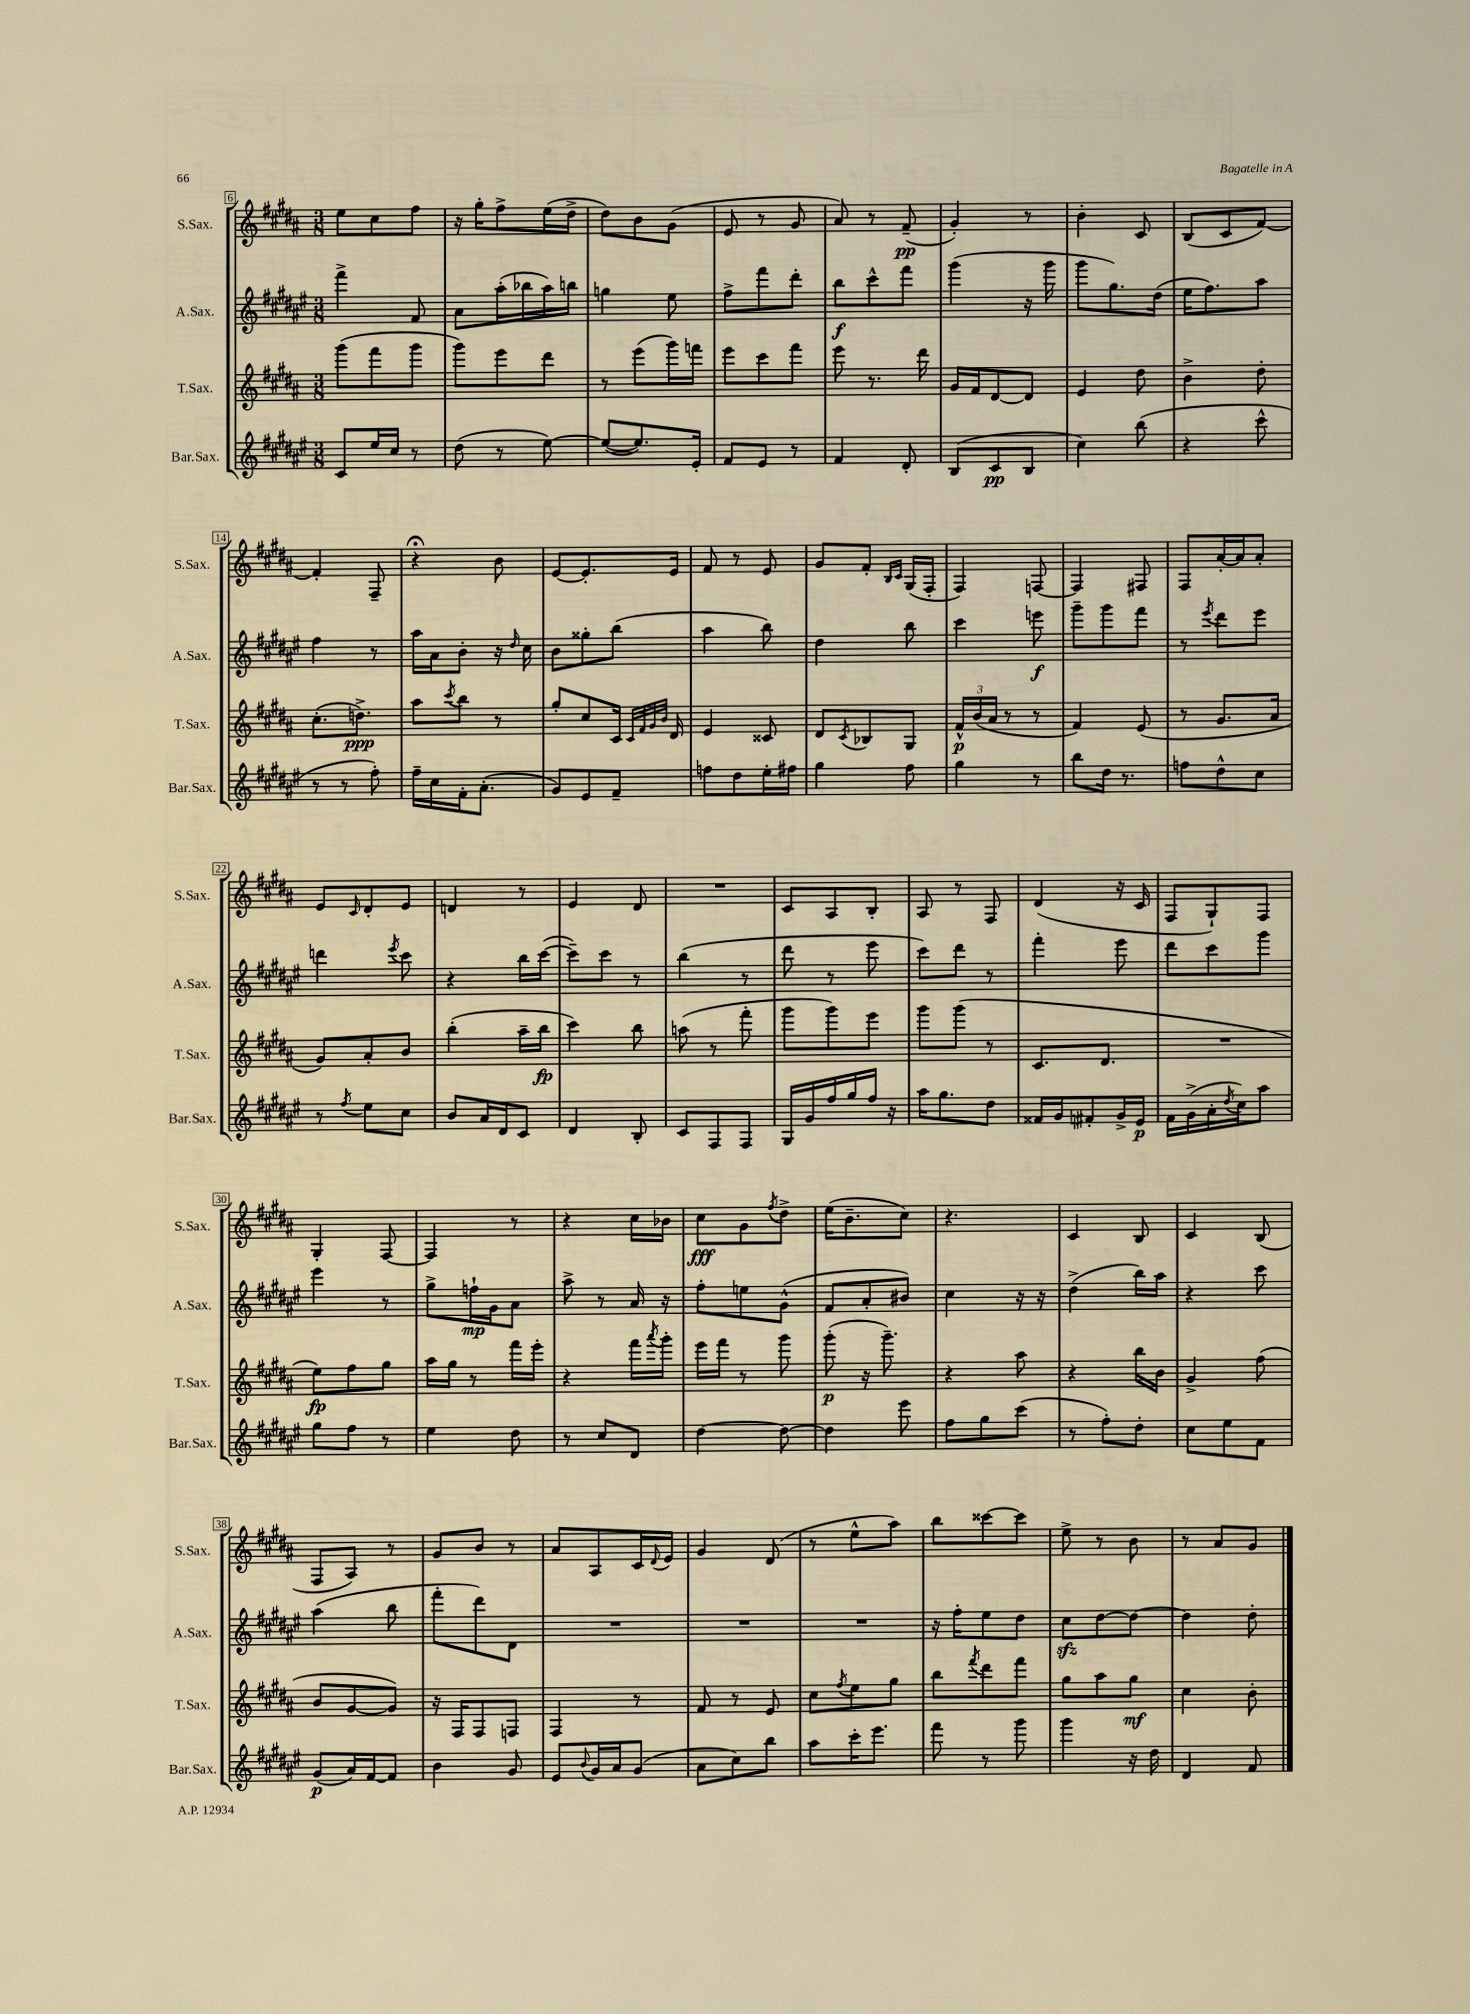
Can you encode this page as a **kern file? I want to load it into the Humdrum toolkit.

**kern	**kern	**kern	**kern
*staff4	*staff3	*staff2	*staff1
*clefG2	*clefG2	*clefG2	*clefG2
*k[f#c#g#d#a#e#]	*k[f#c#g#d#a#]	*k[f#c#g#d#a#e#]	*k[f#c#g#d#a#]
*M3/8	*M3/8	*M3/8	*M3/8
8c#	(8ggg#	4fff#^	8ee
16ee#	8fff#	.	8cc#
16cc#	.	.	.
8r	8ggg#	8f#	8ff#
=	=	=	=
(8dd#	8ggg#)	8a#	16r
.	.	.	16gg#'
8r	8eee	(16aa#'	8ff#^
.	.	16bb-	.
[8ee#)	8ddd#	16aa#)	(16ee
.	.	16bb	16dd#^
=	=	=	=
(8ee#_	8r	4gg	8dd#)
8.ee#])	(8eee	.	8b
.	16ggg#)	8ee#	(8g#
16e#'	16fff	.	.
=	=	=	=
8f#	8eee	8ff#^	8e
8e#	8ccc#	8fff#	8r
8r	8fff#	8ddd#'	8g#
=	=	=	=
4f#	8eee	8bb	8a#)
.	8.r	8ccc#^^	8r
8d#'	.	8fff#	(8f#~
.	16ddd#	.	.
=	=	=	=
(8B	16g#	(4ggg#	4g#')
.	16f#	.	.
8c#	[8d#	.	.
8B	8d#]	16r	8r
.	.	16ggg#	.
=	=	=	=
4cc#)	4e	8ggg#	4b'
.	.	8.gg#)	.
(8bb	8dd#	.	8c#
.	.	(16dd#	.
=	=	=	=
4r	4b^	16ee#	(8B
.	.	8.ff#)	.
.	.	.	8c#
8ccc#^^	8dd#'	8aa#	[8f#)
=	=	=	=
8r	(8.cc#'	4ff#	4f#']
8r	.	.	.
.	8.dd^)	.	.
8ff#')	.	8r	8F#~
=	=	=	=
16ff#~	8aa#	16aa#	4r;
16cc#	.	16a#	.
.	8qccc#	.	.
16f#'	8bb	8b'	.
(8.a#'	.	.	.
.	8r	16r	8b
.	.	16qqdd#	.
.	.	16cc#	.
=	=	=	=
8g#)	8gg#'	8b	[8e
8e#	8cc#	8gg##'	8.e']
8f#~	16c#	(8bb	.
.	32qqc#	.	.
.	32qqf#	.	.
.	32qqg#	.	.
.	32qqb	.	.
.	16d#	.	16e
=	=	=	=
8ff	4e	4aa#	8f#
8dd#	.	.	8r
16ee#'	8c##	8bb)	8e
16ff#	.	.	.
=	=	=	=
4gg#	8d#	4dd#	8g#
.	8qc#	.	.
.	8B-	.	8f#'
.	.	.	16qqB
.	.	.	16qqc#
8ff#	8G#	8bb	(16G#
.	.	.	16F#'
=	=	=	=
4gg#	24f#^^	4ccc#	4F#)
.	(24b	.	.
.	24a#	.	.
.	8r	.	.
8r	8r	8eee	[8F
=	=	=	=
8bb	4f#)	8ggg#~	4F]
16dd#	.	8ggg#	.
8.r	.	.	.
.	(8e	8fff#	8F#
=	=	=	=
8ff	8r	8r	8F#
.	.	8qeee#	.
8dd#^^	8.g#	8ddd#	[16a#'
.	.	.	16a#]
8cc#	.	8eee#	8a#'
.	16a#	.	.
=	=	=	=
8r	8g#)	4ddd	8e
8qff#	.	.	16qqc#
8ee#	8a#'	.	8d#'
.	.	8qeee#	.
8cc#	8b	8ccc#	8e
=	=	=	=
8b	(4bb'	4r	4d
16a#	.	.	.
16d#	.	.	.
8c#	16aa#~	16bb	8r
.	16bb	([16ccc#	.
=	=	=	=
4d#	4ccc#)	8ccc#~])	4e
.	.	8ccc#	.
8B'	8bb	8r	8d#
=	=	=	=
8c#	(8aa	(4bb	4.r
8F#	8r	.	.
8F#	8fff#'	8r	.
=	=	=	=
16G#	8ggg#	8ddd#	8c#
16g#	.	.	.
16ff#	8ggg#)	8r	8A#
16gg#	.	.	.
16ff#	8eee	8eee#	8B'
16r	.	.	.
=	=	=	=
16aa#	8ggg#	8ccc#)	8A#
8.gg#	.	.	.
.	(8ggg#	8ddd#	8r
8dd#	8r	8r	8F#
=	=	=	=
16f##	8.c#	4fff#'	(4d#
16g#	.	.	.
8f#'	.	.	.
.	8.d#	.	.
16g#^	.	8eee#	16r
16e#	.	.	16c#
=	=	=	=
16f#	4.r	8ddd#	8F#
(16g#^	.	.	.
16a#'	.	8ccc#	8G#`)
8qdd#	.	.	.
16cc#)	.	.	.
8aa#	.	8ggg#	8F#
=	=	=	=
8gg#	8ee)	4eee#	4G#'
8ff#	8ff#	.	.
8r	8gg#	8r	[8F#
=	=	=	=
4ee#	16aa#	8gg#^	4F#]
.	16gg#	.	.
.	8r	16ff`	.
.	.	16g#	.
8dd#	16fff#	8a#	8r
.	16eee'	.	.
=	=	=	=
8r	4r	8aa#^	4r
8cc#	.	8r	.
8d#	16fff#	16a#	16cc#
.	8qaaa#	.	.
.	16ggg#'	16r	16b-
=	=	=	=
[4dd#	16eee	8ff#'	8cc#
.	16fff#	.	.
.	8r	8ee	8g#
.	.	.	8qff#
8dd#_	8ggg#	(8g#^^	8dd#^
=	=	=	=
4dd#]	(8ggg#'	8f#	(16ee
.	.	.	8.b~
.	16r	8a#'	.
.	8.ggg#~)	.	.
8eee#	.	8b#)	8cc#)
=	=	=	=
8ff#	4r	4cc#	4.r
8gg#	.	.	.
(8ccc#	8aa#	16r	.
.	.	16r	.
=	=	=	=
8r	4r	(4dd#^	4c#
8ff#')	.	.	.
8dd#'	16bb	16bb)	8B
.	16b	16aa#	.
=	=	=	=
8cc#	4g#^	4r	4c#
8ee#	.	.	.
8f#	(8ff#	8ccc#	(8B
=	=	=	=
(8g#	8b	(4aa#	8F#
16a#)	[8g#	.	8A#)
[16f#	.	.	.
8f#]	8g#])	8bb	8r
=	=	=	=
4b	16r	8fff#'	8g#
.	16F#	.	.
.	8F#	8ddd#)	8b
8g#	8F	8d#	8r
=	=	=	=
8e#	4F#	4.r	8a#
8qqb	.	.	.
16g#	.	.	8A#
16a#	.	.	.
(8g#	8r	.	16c#
.	.	.	8qqd#
.	.	.	16e
=	=	=	=
8a#	8f#	4.r	4g#
8cc#)	8r	.	.
8bb	8e	.	(8d#
=	=	=	=
8aa#	8cc#	4.r	8r
.	8qff#	.	.
16ccc#'	8ee	.	8ee^^
8.eee#	.	.	.
.	8gg#	.	8aa#)
=	=	=	=
8fff#	8bb	16r	8bb
.	.	16ff#'	.
.	8qfff#	.	.
8r	8ddd#	8ee#	[8ccc##
8ggg#	8fff#	8dd#	8ccc##]
=	=	=	=
4ggg#	8gg#	8cc#	8ee^
.	8aa#	[8dd#	8r
16r	8gg#	8dd#_	8b
16dd#	.	.	.
=	=	=	=
4d#	4cc#	4dd#]	8r
.	.	.	8a#
8f#	8b'	8dd#'	8g#
==	==	==	==
*-	*-	*-	*-
